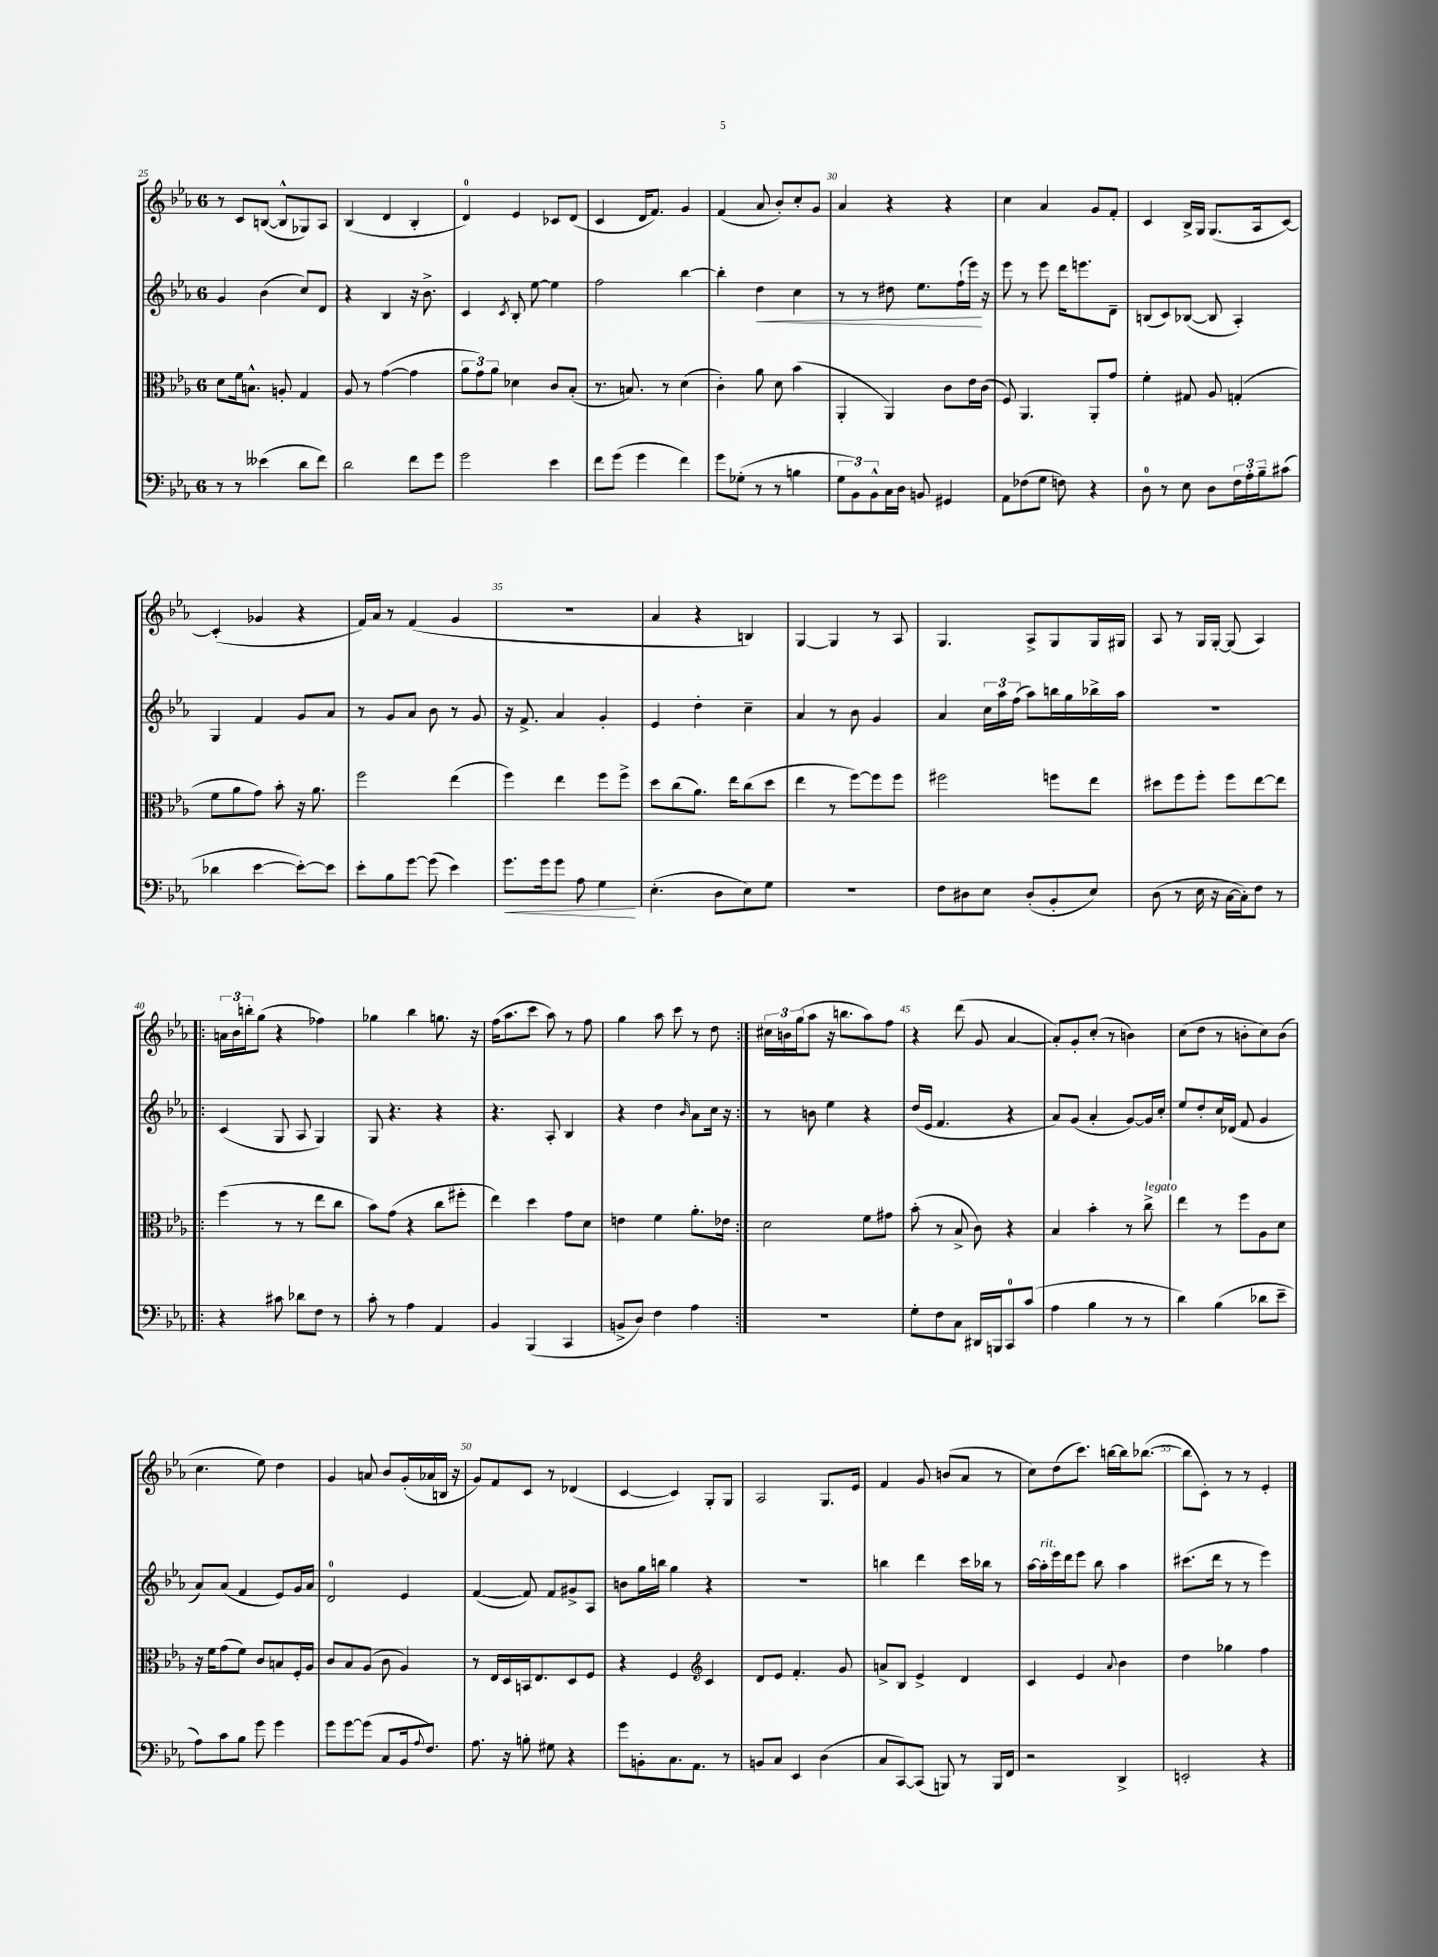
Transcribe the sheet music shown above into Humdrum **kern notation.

**kern	**dynam	**kern	**kern	**dynam	**kern
*part4	*part4	*part3	*part2	*part2	*part1
*staff4	*staff4	*staff3	*staff2	*staff2	*staff1
*clefF4	*	*clefC3	*clefG2	*	*clefG2
*k[b-e-a-]	*	*k[b-e-a-]	*k[b-e-a-]	*	*k[b-e-a-]
*M6/8	*	*M6/8	*M6/8	*	*M6/8
=25	=25	=25	=25	=25	=25
8r	.	8d\L	4g/	.	8r
8r	.	16f\k	.	.	8c/L
.	.	8.Bn^^\J	.	.	.
(4e--X\	.	.	(4b-\	.	([8Bn/J
.	.	8An'/	.	.	8B^^/L]
8d\L	.	4G/	8cc/L)	.	8G-X/)
8f\J)	.	.	8d/J	.	8A-/J
=26	=26	=26	=26	=26	=26
2d\	.	8A-/	4r	.	(4B-/
.	.	8r	.	.	.
.	.	([4g\	4B-/	.	4d/
8f\L	.	4g\]	16r	.	4B-'/
.	.	.	8.b-^\	.	.
8g\J	.	.	.	.	.
=27	=27	=27	=27	=27	=27
2g\	.	12a-\L	4c/	.	4d/)
.	.	12g\)	.	.	.
.	.	12a-\J	.	.	.
.	.	.	8qc/	.	.
.	.	4d-X\	8B-'/	.	4e-/
.	.	.	[8ee-\	.	.
4e-\	.	8c/L	4ee-\]	.	8c-X/L
.	.	(8B-'/J	.	.	(8d/J
=28	=28	=28	=28	=28	=28
8f\L	.	8.r	2ff\	.	4c/
(8g\J	.	.	.	.	.
.	.	8.Bn/)	.	.	.
4g\	.	.	.	.	16d/KL
.	.	.	.	.	8.f/J)
.	.	8r	.	.	.
4f\)	.	(4d\	[4bb-\	.	4g/
=29	=29	=29	=29	=29	=29
8g\L	.	4c'\)	4bb-'\]	.	(4f/
(8G-X'\J	.	.	.	.	.
!	!	!	!	!LO:HP:b	!
8r	.	8a-\	4dd\	<	8a-/
8r	.	8d\	.	.	8b-'/L)
4Bn\	.	(4b-\	4cc\	.	8cc'/
.	.	.	.	.	8g/J
=30	=30	=30	=30	=30	=30
12G\L	.	4AA-'/	8r	.	4a-/
12BB-\)	.	.	.	.	.
.	.	.	8r	.	.
12BB-^^\	.	.	.	.	.
16C\L	.	4AA-/)	8dd#X\	.	4r
16D\JJ	.	.	.	.	.
8BBn/	.	.	8.ee-\L	.	.
4GG#X/	.	8c\L	.	.	4r
.	.	.	(16ff`\L	.	.
.	.	16e-\L	16eee-\JJ)	.	.
.	.	(16c\JJ	16r	[	.
=31	=31	=31	=31	=31	=31
8AA-\L	.	8F/)	8eee-\	.	4cc\
(8F-X\	.	4.AA-/	8r	.	.
8G\J	.	.	8eee-\	.	4a-/
8Fn\)	.	.	16ddd\KL	.	.
.	.	.	8.eeen\	.	.
4r	.	8AA-'/L	.	.	8g/L
.	.	8g/J	8d~\J	.	8f'/J
=32	=32	=32	=32	=32	=32
8D\	.	4f'\	(8Bn/L	.	4c/
8r	.	.	8c/)	.	.
8E-\	.	8G#X/	([8B-X/J	.	16B-^/LL
.	.	.	.	.	16G/JJ
8D\L	.	8A-/	8B-/]	.	(8.G/L
24F\L	.	(4Gn'/	4A-'/)	.	.
24A-'\	.	.	.	.	.
.	.	.	.	.	16A-/k
24B-~\J	.	.	.	.	.
(8c#X\J	.	.	.	.	[8c/J)
!!LO:LB:g=z
=33	=33	=33	=33	=33	=33
4d-X\	.	8f\L	4G/	.	(4c'/]
.	.	8a-\	.	.	.
[4e-\	.	8g\J)	4f/	.	4g-X/
.	.	8b-'\	.	.	.
8e-'\L_)	.	16r	8g/L	.	4r
.	.	8.a-\	.	.	.
8e-\J]	.	.	8a-/J	.	.
=34	=34	=34	=34	=34	=34
8e-'\L	.	2ff\	8r	.	16f/LL)
.	.	.	.	.	16a-/JJ
8B-\	.	.	8g/L	.	8r
[8g\J	.	.	8a-/J	.	(4f/
(8g\]	.	.	8b-\	.	.
4e-\)	.	(4ee-\	8r	.	4g/
.	.	.	8g/	.	.
=35	=35	=35	=35	=35	=35
!	!LO:HP:b	!	!	!	!
8.g\L	<	4ff\)	16r	.	2.r
.	.	.	8.f^/	.	.
16g\k	.	.	.	.	.
8g\J	.	4ee-\	4a-/	.	.
8A-\	.	.	.	.	.
4G\	.	8ff\L	4g'/	.	.
.	.	8ff^\J	.	.	.
.	[	.	.	.	.
=36	=36	=36	=36	=36	=36
(4.E-'\	.	8dd\L	4e-/	.	4a-/
.	.	(8cc\	.	.	.
.	.	8.a-\J)	4dd'\	.	4r
8D\L	.	.	.	.	.
.	.	16ee-\KL	.	.	.
8E-\)	.	(8cc\	4cc~\	.	4Bn/)
8G\J	.	8dd\J	.	.	.
=37	=37	=37	=37	=37	=37
2.r	.	4ee-\	4a-/	.	[4G/
.	.	8r	8r	.	4G/]
.	.	[8ff\L)	8b-\	.	.
.	.	8ff\]	4g/	.	8r
.	.	8ff\J	.	.	8A-/
=38	=38	=38	=38	=38	=38
8F\L	.	2ff#X\	4a-/	.	4.G/
8D#X\	.	.	.	.	.
8E-\J	.	.	24cc\LL	.	.
.	.	.	24aa-\	.	.
.	.	.	(24ff\JJ	.	.
(8D#'/L	.	.	8aa-\L)	.	8A-^/L
8BB-'/	.	8ffn\L	16bbn\L	.	8G/
.	.	.	16gg\	.	.
8E-/J)	.	8ee-\J	16bb-X^\	.	16G/L
.	.	.	16aa-\JJ	.	16G#X/JJ
=39	=39	=39	=39	=39	=39
(8D\	.	8dd#X\L	2.r	.	8A-/
8r	.	8ff\	.	.	8r
16E-\	.	8ff'\J	.	.	16G/LL
16r	.	.	.	.	[16G'/JJ
[16C\LL	.	8ff\L	.	.	(8G/]
16C'\J])	.	.	.	.	.
8F\J	.	[8ee-\	.	.	4A-/)
8r	.	8ee-\J]	.	.	.
!!LO:LB:g=z
=40!|:	=40!|:	=40!|:	=40!|:	=40!|:	=40!|:
4r	.	(4ff\	(4c/	.	24an\LL
.	.	.	.	.	24b-\
.	.	.	.	.	24bbn'\J
.	.	.	.	.	(8gg\J
8c#X\	.	8r	8G/	.	4r
8d-X\L	.	8r	8A-/	.	.
8F\J	.	8ee-\L	4G/)	.	4ff-X\)
8r	.	8cc\J	.	.	.
=41	=41	=41	=41	=41	=41
8c'\	.	8b-\L)	8G/	.	4gg-X\
8r	.	(8g\J	4.r	.	.
4A-\	.	4r	.	.	4bb-\
4AA-/	.	8cc\L	4r	.	8.ggn\
.	.	8ff#X'\J	.	.	.
.	.	.	.	.	16r
=42	=42	=42	=42	=42	=42
4BB-/	.	4ee-\)	4.r	.	(16ff\KL
.	.	.	.	.	8.aa-\
(4BBB-/	.	4dd\	.	.	8ccc\J
.	.	.	8A-'/	.	8aa-\)
4CC/	.	8g\L	4B-/	.	8r
.	.	8d\J	.	.	8ff\
=43	=43	=43	=43	=43	=43
8BBn^/L	.	4en\	4r	.	4gg\
8D/J)	.	.	.	.	.
4F\	.	4f\	4dd\	.	8aa-\
.	.	.	.	.	8ccc\
.	.	.	16qqb-/	.	.
4A-\	.	8.a-'\L	8a-\L	.	8r
.	.	.	16cc\Jk	.	8dd\
.	.	16e-X\Jk	16r	.	.
=44:|!	=44:|!	=44:|!	=44:|!	=44:|!	=44:|!
2.r	.	2d\	8r	.	24cc#X\LL
.	.	.	.	.	24bn\
.	.	.	.	.	(24gg\J
.	.	.	8bn\	.	8aa-\J
.	.	.	4ee-\	.	16r
.	.	.	.	.	8.bbn\L
.	.	8f\L	4r	.	8aa-\)
.	.	8g#X\J	.	.	8ff\J
=45	=45	=45	=45	=45	=45
8G'\L	.	(8b-'\	(16dd/LL	.	4r
.	.	.	16e-/JJ	.	.
8F\	.	8r	4.f/	.	.
8C\J	.	8B-^/	.	.	(8ddd\
16DD#X/LL	.	8c\)	.	.	8g/
16BBBn/J	.	.	.	.	.
8CC/	.	4r	4r	.	[4a-/
(8c/J	.	.	.	.	.
=46	=46	=46	=46	=46	=46
4A-\	.	4B-/	8a-/L)	.	8a-'/L])
.	.	.	(8g/J	.	8g'/
4B-\	.	4b-'\	4a-'/	.	(8cc'/J
.	.	.	.	.	8r
8r	.	8r	[8g/L)	.	4bn\)
!	!	!LO:TX:a:i:t=legato	!	!	!
8r	.	8cc^\	16g/L]	.	.
.	.	.	16cc'/JJ	.	.
=47	=47	=47	=47	=47	=47
4d\)	.	4ee-\	8ee-/L	.	(8cc\L
.	.	.	8dd'/	.	8dd\J
(4B-\	.	8r	16cc/L	.	8r
.	.	.	(16d-X/JJ	.	.
.	.	8ff\L	8f/	.	8bn'\L
8d-X\L	.	8A-\	4g/	.	8cc\)
8e-~\J	.	8d\J	.	.	(8b\J
!!LO:LB:g=z
=48	=48	=48	=48	=48	=48
8A-\L)	.	16r	8a-/L)	.	4.cc\
.	.	16f\KL	.	.	.
8c\	.	(8g\	(8a-/J	.	.
8B-\J	.	8f\J)	4f/	.	.
8g\	.	8c/L	.	.	8ee-\)
4g\	.	8Bn/	8e-/L)	.	4dd\
.	.	16F'/L	16g/L	.	.
.	.	16A-/JJ	16a-/JJ	.	.
=49	=49	=49	=49	=49	=49
8g\L	.	8c/L	2d/	.	4g/
[8g\	.	8B-/	.	.	.
(8g\J]	.	(8A-/J	.	.	8an/
8C/L	.	8c\	.	.	8b-/L
16BB-/k	.	4A-/)	4e-/	.	(16g'/L
8qqA-/	.	.	.	.	.
8.F/J)	.	.	.	.	16a-X/
.	.	.	.	.	16Bn/JJ
.	.	.	.	.	16r
=50	=50	=50	=50	=50	=50
8.A-\	.	8r	([4f/	.	8g/L)
.	.	16E-/LL	.	.	8f/
16r	.	16D/	.	.	.
8Bn'\	.	16BBn/J	8f/])	.	8c/J
.	.	8.E-/	.	.	.
8G#X\	.	.	8f/L	.	8r
4r	.	8D/	8g#X^/	.	(4d-X/
.	.	8F/J	8A-/J	.	.
=51	=51	=51	=51	=51	=51
8g\L	.	4r	8bn\L	.	[4c/
8BBn'\	.	.	16gg\L	.	.
.	.	.	16bbn\JJ	.	.
8.C\	.	4F/	4gg\	.	4c/])
8.AA-\J	.	.	.	.	.
*	*	*clefG2	*	*	*
.	.	4c/	4r	.	8G'/L
8r	.	.	.	.	8G/J
=52	=52	=52	=52	=52	=52
8BBn/L	.	8d/L	2.r	.	2A-/
8C/J	.	8e-/J	.	.	.
4EE-/	.	4.f'/	.	.	.
(4D\	.	.	.	.	8.G/L
.	.	8g/	.	.	.
.	.	.	.	.	16e-/Jk
=53	=53	=53	=53	=53	=53
8C/L	.	8an^/L	4bbn\	.	4f/
[8CC/)	.	8B-/J	.	.	.
(8CC/J]	.	4e-^/	4ddd\	.	8g/
8BBBn/)	.	.	.	.	(8bn/L
8r	.	4d/	16ccc\LL	.	8a-/J
.	.	.	16bb-X\JJ	.	.
16BBB/LL	.	.	8r	.	8r
16FF/JJ	.	.	.	.	.
=54	=54	=54	=54	=54	=54
2r	.	4c/	[16aa-\LL	.	8cc\L)
!	!	!	!LO:TX:a:i:t=rit.	!	!
.	.	.	16aa-'\]	.	.
.	.	.	16eee-\	.	(8dd\
.	.	.	16ddd\J	.	.
.	.	4e-/	8eee-\J	.	8.ccc\J)
.	.	.	8bb-\	.	.
.	.	.	.	.	[16bbn\LL
.	.	8qqa-/	.	.	.
4DD^/	.	4b-\	4aa-\	.	16bb\J]
.	.	.	.	.	([8.bb-X\J
=55	=55	=55	=55	=55	=55
2EEn'/	.	4dd\	(8.ccc#X\L	.	8bb-\L]
.	.	.	.	.	8c'\J)
.	.	.	16ddd\Jk	.	.
.	.	4gg-X\	8r	.	8r
.	.	.	8r	.	8r
4r	.	4ff\	4eee-\)	.	4e-'/
==	==	==	==	==	==
*-	*-	*-	*-	*-	*-
